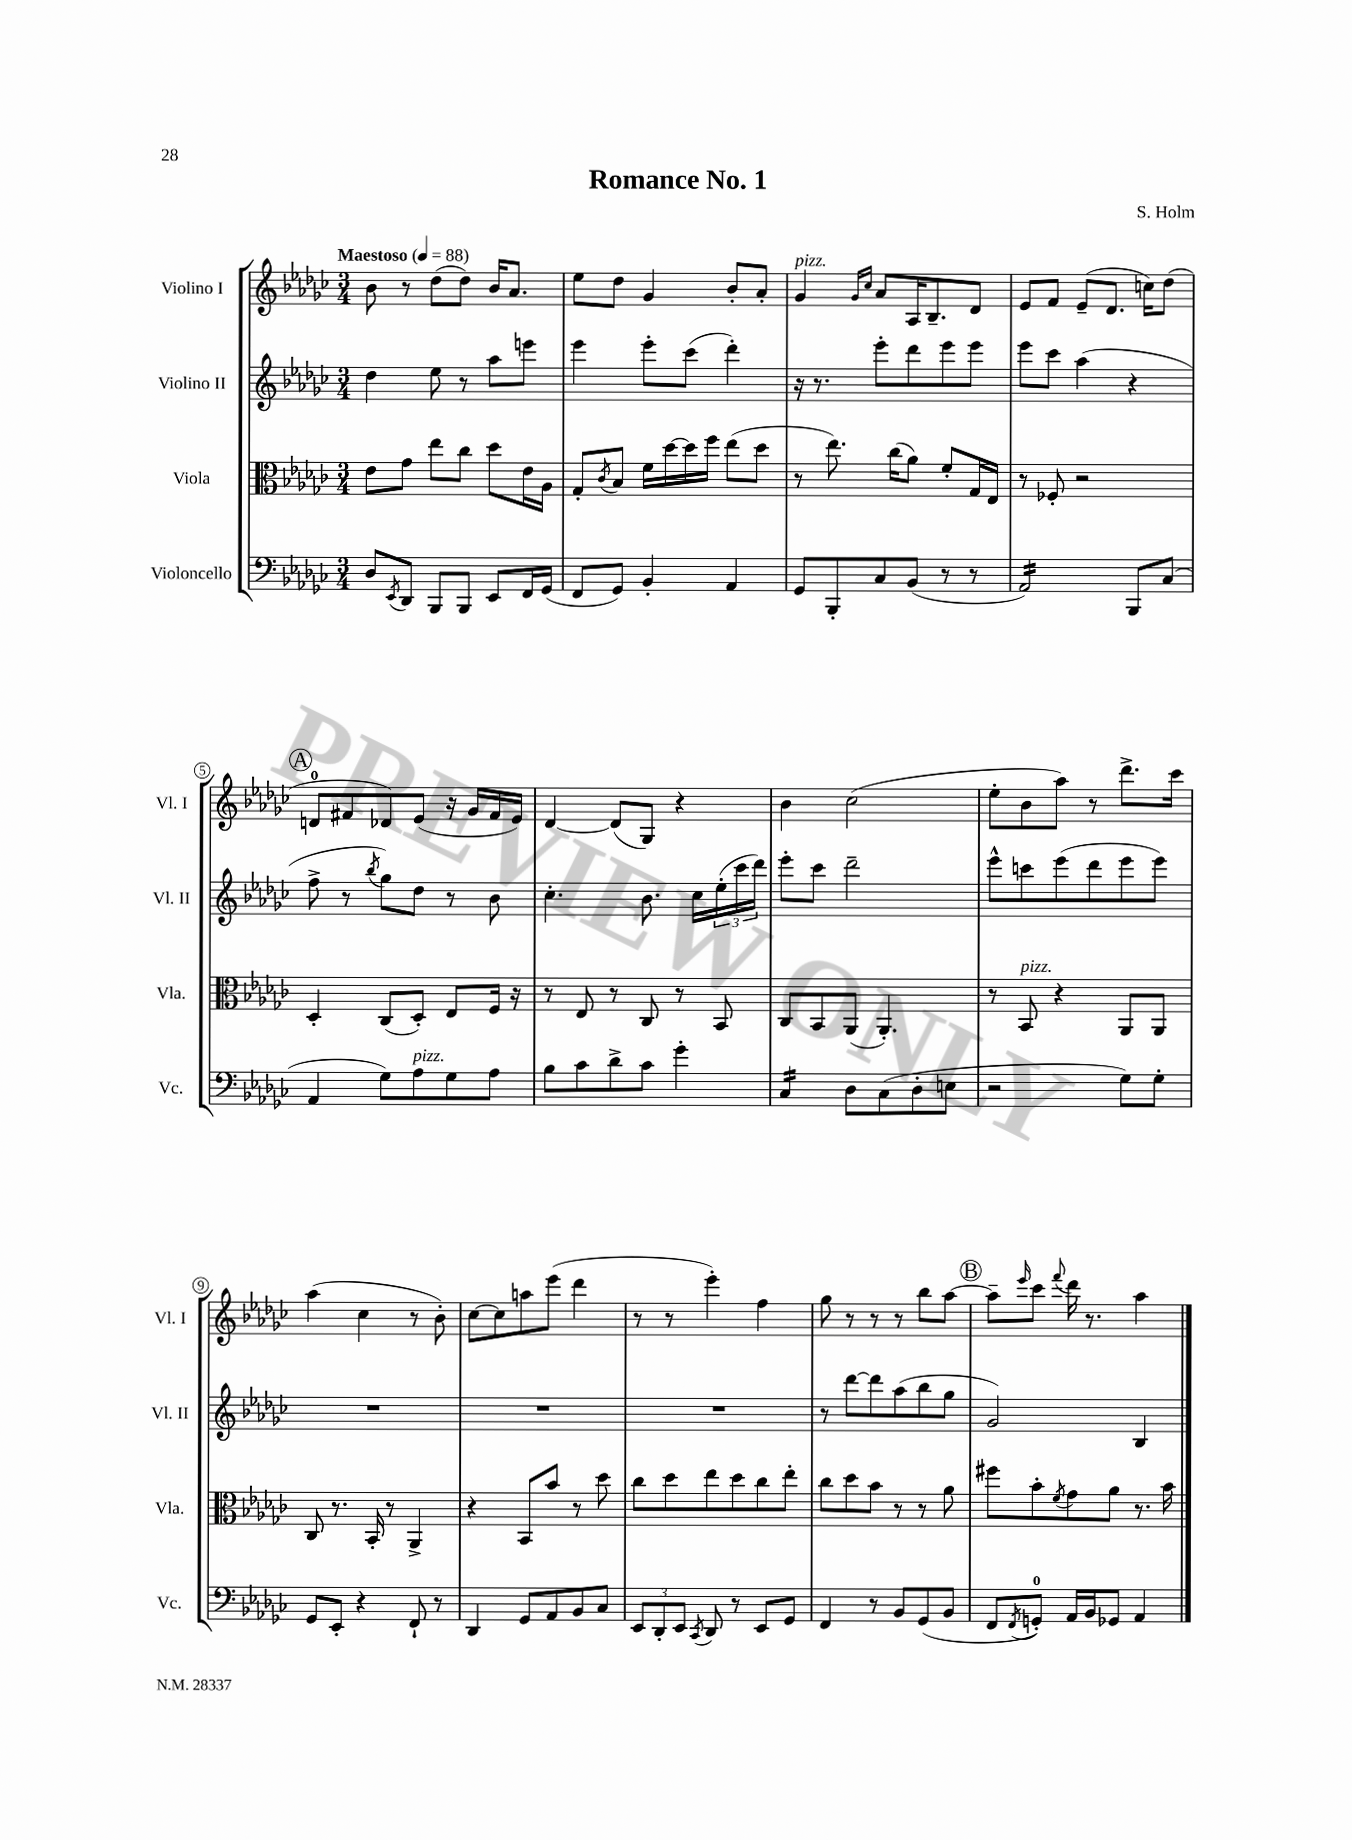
\header { title = "Romance No. 1" composer = "S. Holm" }
<<
\new StaffGroup <<
\new Staff = "s0" \with { instrumentName = "Violino I" shortInstrumentName = "Vl. I" } {
    \clef treble \key ges \major \numericTimeSignature \time 3/4 \tempo "Maestoso" 4 = 88
    bes'8 r8 des''8( des''8) bes'16 aes'8. |
    ees''8 des''8 ges'4 bes'8-. aes'8-. |
    ges'4^\markup { \italic "pizz." } \grace { ges'16 ces''16 } aes'8 aes16 bes8.-- des'8 |
    ees'8 f'8 ees'8--( des'8. c''16) des''8( |
    \mark \markup { \circle "A" } d'8-0 fis'8 des'8) ees'8( r16 ges'16 fis'16 ees'16) |
    des'4~ des'8( ges8) r4 |
    bes'4 ces''2( |
    ees''8-. bes'8 aes''8) r8 des'''8.-> ces'''16 |
    aes''4( ces''4 r8 bes'8-.) |
    ces''8~ ces''8 a''8 ees'''8( des'''4 |
    r8 r8 ees'''4-.) f''4 |
    ges''8 r8 r8 r8 bes''8 aes''8~ |
    \mark \markup { \circle "B" } aes''8-- \grace { ees'''16 } ces'''8 \appoggiatura { f'''8 } des'''16 r8. aes''4 \bar "|." |
}
\new Staff = "s1" \with { instrumentName = "Violino II" shortInstrumentName = "Vl. II" } {
    \clef treble \key ges \major \numericTimeSignature \time 3/4
    des''4 ees''8 r8 aes''8 e'''8 |
    ees'''4 ees'''8-. ces'''8( des'''4-.) |
    r16 r8. ees'''8-. des'''8 ees'''8 ees'''8 |
    ees'''8 ces'''8 aes''4( r4 |
    \mark \markup { \circle "A" } f''8-> r8 \acciaccatura { bes''8 } ges''8) des''8 r8 bes'8 |
    ces''4.-. bes'8. ces''16 \tuplet 3/2 { ees''16-.( ces'''16 des'''16) } |
    ees'''8-. ces'''8 des'''2-- |
    ees'''8-^ c'''8 ees'''8( des'''8 ees'''8 ees'''8) |
    R2. |
    R2. |
    R2. |
    r8 des'''8~ des'''8 aes''8( bes''8 ges''8 |
    \mark \markup { \circle "B" } ges'2) bes4 \bar "|." |
}
\new Staff = "s2" \with { instrumentName = "Viola" shortInstrumentName = "Vla." } {
    \clef alto \key ges \major \numericTimeSignature \time 3/4
    ees'8 ges'8 ees''8 ces''8 des''8 ees'16 aes16 |
    ges8-. \acciaccatura { ces'8 } bes8 f'16 des''16~ des''16 f''16 ees''8( des''8 |
    r8 ees''8.) ces''16( aes'8) f'8-. ges16 ees16 |
    r8 fes8-. r2 |
    \mark \markup { \circle "A" } des4-. ces8( des8-.) ees8 f16 r16 |
    r8 ees8 r8 ces8 r8 bes,8 |
    ces8 bes,8 aes,8( aes,4.-.) |
    r8 bes,8^\markup { \italic "pizz." } r4 aes,8 aes,8 |
    ces8 r8. bes,16-. r8 aes,4-> |
    r4 bes,8 bes'8 r8 des''8 |
    ces''8 des''8 ees''8 des''8 ces''8 ees''8-. |
    ces''8 des''8 bes'8 r8 r8 aes'8 |
    \mark \markup { \circle "B" } fis''8 bes'8-. \acciaccatura { f'8 } ges'8 aes'8 r8. bes'16 \bar "|." |
}
\new Staff = "s3" \with { instrumentName = "Violoncello" shortInstrumentName = "Vc." } {
    \clef bass \key ges \major \numericTimeSignature \time 3/4
    des8 \acciaccatura { ees,8 } des,8 bes,,8 bes,,8 ees,8 f,16 ges,16( |
    f,8 ges,8) bes,4-. aes,4 |
    ges,8 bes,,8-. ces8 bes,8( r8 r8 |
    aes,2:16) bes,,8 ces8( |
    \mark \markup { \circle "A" } aes,4 ges8) aes8^\markup { \italic "pizz." } ges8 aes8 |
    bes8 ces'8 des'8-> ces'8 ges'4-. |
    ces4:16 des8 ces8( des8-. e8 |
    r2 ges8) ges8-. |
    ges,8 ees,8-. r4 f,8-! r8 |
    des,4 ges,8 aes,8 bes,8 ces8 |
    \tuplet 3/2 { ees,8 des,8-. ees,8 } \acciaccatura { ces,8 } des,8 r8 ees,8 ges,8 |
    f,4 r8 bes,8 ges,8( bes,8 |
    \mark \markup { \circle "B" } f,8 \acciaccatura { f,8 } g,8-0-.) aes,16 bes,16 ges,8 aes,4 \bar "|." |
}
>>
>>
\layout { \context { \Score \override BarNumber.stencil = #(make-stencil-circler 0.1 0.3 ly:text-interface::print) } }
